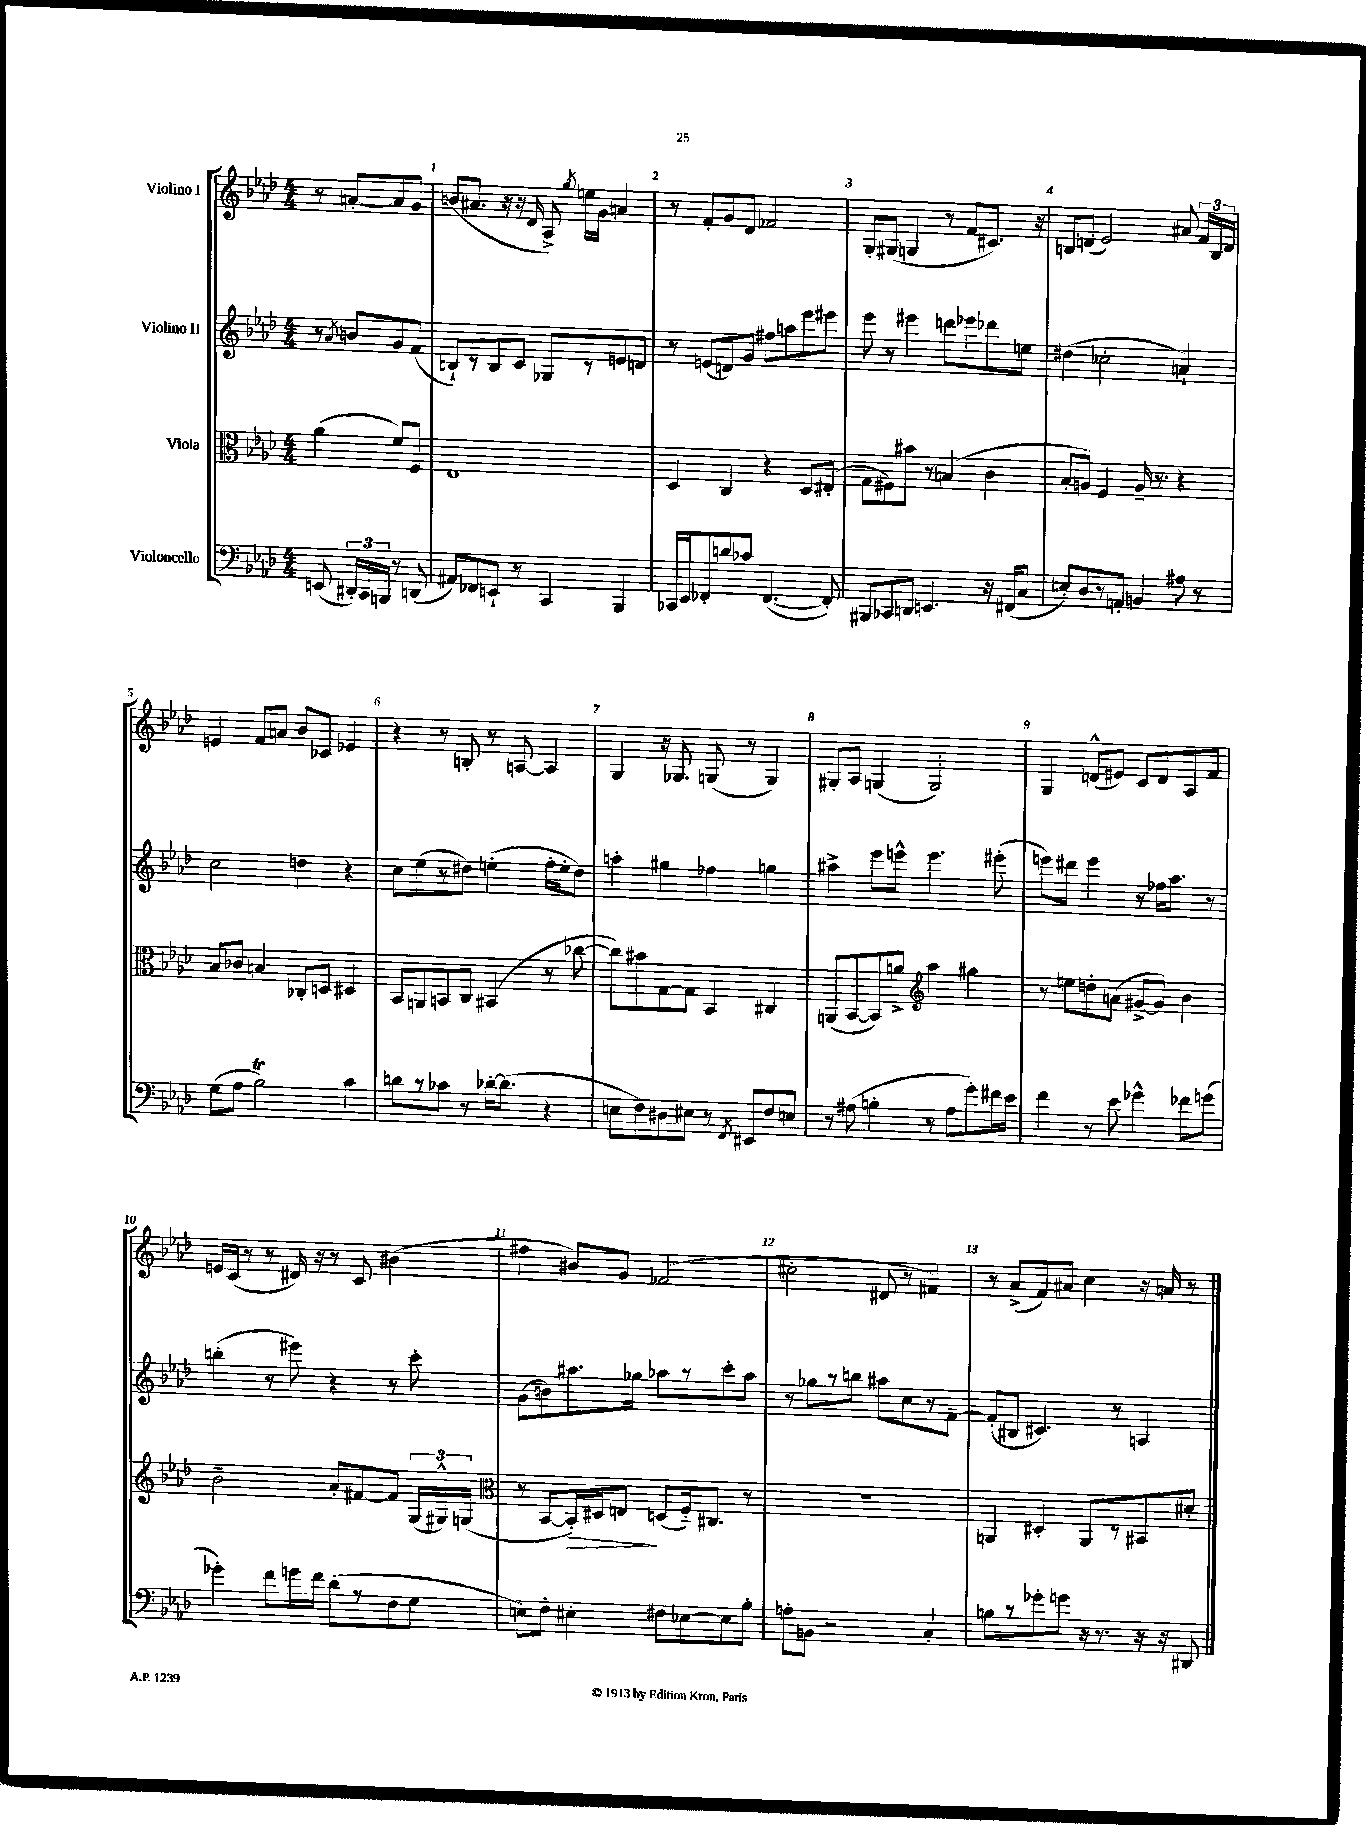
<<
\new StaffGroup <<
\new Staff = "s0" \with { instrumentName = "Violino I" } {
    \clef treble \key aes \major \numericTimeSignature \time 4/4 \partial 2
    \autoBeamOff r8 a'8[~-. a'8 g'8] |
    b'8[( ais'8.] r16 r16 des'16 aes8->) \acciaccatura { g''8 } e''16[ g'16] a'4 |
    r8 f'8[-. g'8 des'8] fes'2 |
    g8[-. gis8]( g4 r8 f'8[ cis'8.]) r16 |
    b8[ d'8]( ees'2) ais'8 \tuplet 3/2 { f'16[ b16 d'16] } |
    e'4 f'8[ a'8] bes'8[ ces'8] ees'4 |
    r4 r8 b8-. r8 a8~ a4 |
    g4 r16 ges8. g8( r8 g4) |
    gis8[-. aes8] g4( g2) |
    g4 d'8[-^( eis'8]) c'8[ d'8 aes8 f'8] |
    e'16[ c'16]( r8 r8 dis'16) r16 r8 c'8 bis'4( |
    fis''4 bis'8[) g'8] fes'2( |
    cis''2-. dis'8 r8 fis'4) |
    r8 aes'8[->( f'8) ais'8] c''4 r16 a'16 r8 \bar "|." |
}
\new Staff = "s1" \with { instrumentName = "Violino II" } {
    \clef treble \key aes \major \numericTimeSignature \time 4/4 \partial 2
    \autoBeamOff r8 \acciaccatura { aes'8 } b'8[ g'8 f'8]( |
    b8[-!) r8 b8 c'8] ges8[ r8 e'8 d'8] |
    r8 e'8[( d'8) g'8] fis''8[ a''8 ees'''8 eis'''8] |
    ees'''8 r8 eis'''4 d'''8[ ees'''8 des'''8 e''8] |
    dis''4( ces''2-. a'4-!) |
    c''2 d''4 r4 |
    c''8[ ees''8( r8 dis''8]) e''4-.( f''16[-. e''16-. dis''8]) |
    a''4-. gis''4 fes''4 g''4 |
    ais''4-> ees'''8[ e'''8]-^ e'''4. eis'''8-.( |
    e'''8[) dis'''8] e'''4 r8 fes''16[ aes''8.] r8 |
    b''4-.( r8 eis'''8) r4 r8 c'''8-. |
    g'8[( b'8) ais''8. ges''16] aes''8[ r8 c'''8-. aes''8] |
    r8 ges''8[ r8 b''8] ais''8[ c''8 r8 f'8]~-- |
    f'8[-.( bis8] cis'4.) r8 a4 \bar "|." |
}
\new Staff = "s2" \with { instrumentName = "Viola" } {
    \clef alto \key aes \major \numericTimeSignature \time 4/4 \partial 2
    \autoBeamOff aes'4( f'8[) f8] |
    ees1 |
    des4 c4 r4 des8[ eis8]-.( |
    g8[ fis8) bis'8] r8 b4( c'4 |
    bes8[-. a8]) f4 a16-- r8. r4 |
    bes8[ ces'8] b4 ces8[-. d8] dis4 |
    bes,8[ a,8 b,8 c8] bis,4( r8 ces''8~ |
    ces''8[) bis'8 g8~ g8] bes,4 cis4 |
    a,8[( bes,8~ bes,8) a'8]-> \clef treble aes''4 gis''4 |
    r8 e''8[ d''8-. a'8]( gis'8[~-> gis'8]) bes'4 |
    bes'2-- aes'8[-. fis'8~ fis'8] \tuplet 3/2 { g16[( gis16-^) g16]( } |
    \clef alto r8 bes,8[~ bes,16-.\>) dis16 e8]\! d8[( f16-_) cis8.] r8 |
    R1 |
    a,4 dis4-. a,8[ r8 bis,8 dis'8]-. \bar "|." |
}
\new Staff = "s3" \with { instrumentName = "Violoncello" } {
    \clef bass \key aes \major \numericTimeSignature \time 4/4 \partial 2
    \autoBeamOff e,8( \tuplet 3/2 { dis,16[-.) c,16 b,,16] } r8 d,8( |
    ais,8[) fes,8 e,8]-! r8 c,4 bes,,4 |
    ces,16[ ees,16 fes,8-. d'8 ces'8] fes,4.~( fes,8-.) |
    bis,,8[ ces,8 d,8] e,4. r16 fis,16[( c8] |
    e8[-.) des8 r8 a,8]-. b,4 ais8 r8 |
    g8[( aes8] bes2\trill) c'4 |
    d'8[ r8 ces'8] r8 des'16[~-. des'8.]( r4 |
    e8[ f8) dis8 eis8] r8 \acciaccatura { f,8 } eis,8[ f8 e8] |
    r8 ais8( b4-. r8 ais8[ g'8-.) fis'16 ees'16] |
    f'4 r8 ees'8 ges'4-^ fes'8[ g'8]( |
    ges'4-.) f'8[ g'16 f'16] des'8[( r8 f8 g8] |
    e8[) f8]-. eis4-. fis8[ ees8~ ees8 bes8]-. |
    a8[-. b,8] r2 c4-. |
    b8[ r8 ges'8-. g'8] r16 r8. r16 r16 dis,8 \bar "|." |
}
>>
>>
\layout { \context { \Score \override BarNumber.break-visibility = ##(#f #t #t) barNumberVisibility = #all-bar-numbers-visible } }
